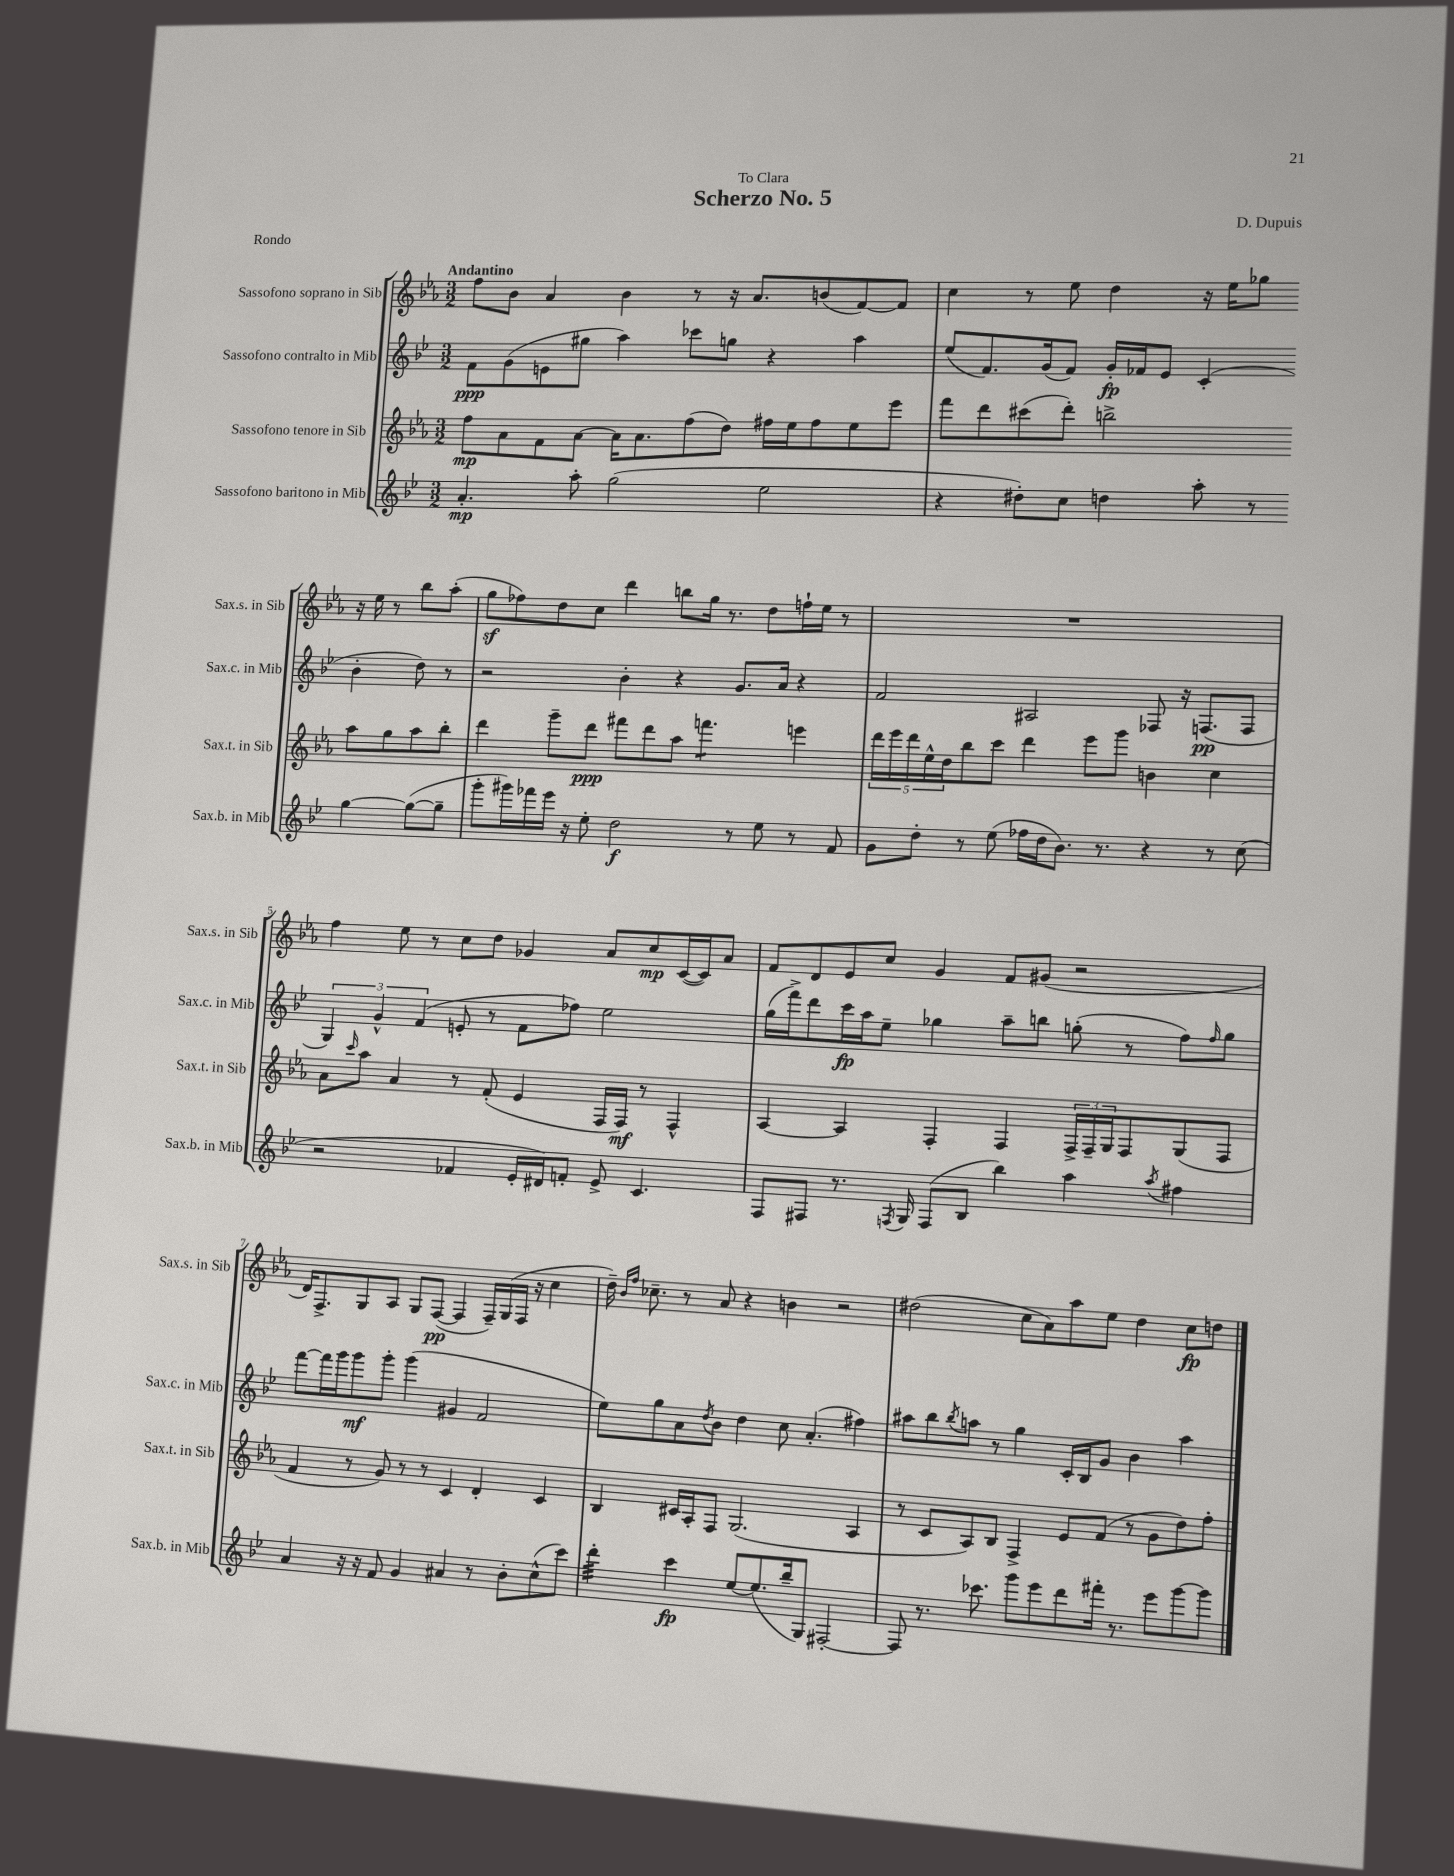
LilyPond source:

\header { title = "Scherzo No. 5" composer = "D. Dupuis" dedication = "To Clara" piece = "Rondo" }
<<
\new StaffGroup <<
\new Staff = "s0" \with { instrumentName = "Sassofono soprano in Sib" shortInstrumentName = "Sax.s. in Sib" } {
    \clef treble \key ees \major \numericTimeSignature \time 3/2 \tempo "Andantino"
    f''8 bes'8 aes'4 bes'4 r8 r16 aes'8. b'8( f'8~) f'8 |
    c''4 r8 ees''8 d''4 r16 ees''16 ges''8 r16 ees''16 r8 bes''8 aes''8-.( |
    g''8\sf fes''8) d''8 c''8 d'''4 b''8 g''16 r8. d''8 f''16-! ees''16 r8 |
    R1. |
    f''4 ees''8 r8 c''8 d''8 ges'4 aes'8 c''8\mp c'16~( c'16) aes'8 |
    f'8 d'8 ees'8 c''8 g'4 f'8 gis'8( r2 |
    d'16) f8.-> g8 aes8 g8 f8~\pp( f4 f16--) g16( f16 r16 c''4 |
    d''16--) \grace { bes'16 f''16 } ces''8.-- r8 aes'8 r4 b'4 r2 |
    dis''2( c''8 aes'8) aes''8 ees''8 dis''4 c''8\fp d''8 \bar "|." |
}
\new Staff = "s1" \with { instrumentName = "Sassofono contralto in Mib" shortInstrumentName = "Sax.c. in Mib" } {
    \clef treble \key bes \major \numericTimeSignature \time 3/2
    f'8\ppp g'8( e'8 gis''8 a''4) ces'''8 g''8 r4 a''4 |
    ees''8( f'8.) g'16( f'8) g'16-.\fp fes'16 ees'8 c'4-.( bes'4-. d''8) r8 |
    r2 bes'4-. r4 g'8. a'16 r4 |
    f'2 ais2 fes8 r16 f8.\pp( f8 |
    \tuplet 3/2 { g4) g'4-^ f'4( } e'8-. r8 f'8 fes''8) ees''2 |
    g''16( f'''16->) d'''8 c'''16\fp a''16 ees''8-- ges''4 a''8-- b''8 g''8-.( r8 f''8) \grace { f''16 } g''8 |
    f'''8~ f'''16 g'''16 g'''8\mf g'''8-. g'''4( gis'4 f'2 |
    ees''8) g''8 a'8 \acciaccatura { d''8 } bes'8 d''4 c''8 a'4.-.( fis''4) |
    ais''8 bes''8 \acciaccatura { bes''8 } a''8 r8 g''4 c'16-. bes16 g'8 bes'4 a''4 \bar "|." |
}
\new Staff = "s2" \with { instrumentName = "Sassofono tenore in Sib" shortInstrumentName = "Sax.t. in Sib" } {
    \clef treble \key ees \major \numericTimeSignature \time 3/2
    f''8\mp aes'8 f'8 aes'8~ aes'16 aes'8. f''8( d''8) fis''16 ees''16 fis''8 ees''8 ees'''8 |
    f'''8 d'''8 cis'''8( d'''8-.) b''2-> aes''8 g''8 aes''8 b''8-. |
    d'''4 g'''8-- d'''8\ppp fis'''8 d'''8 aes''8 f'''4.:8 e'''4 |
    \tuplet 5/4 { d'''16 ees'''16 d'''16 ees''16-^ d''16 } bes''8 c'''8 d'''4 ees'''8 g'''8 b'4 c''4 |
    aes'8 \grace { c'''16 } aes''8 aes'4 r8 f'8-.( ees'4 f16 f16\mf) r8 f4-^ |
    aes4~ aes4 f4-. f4 \tuplet 3/2 { f16-> f16-- g16 } f8 g8( f8 |
    f'4 r8 g'8) r8 r8 c'4 d'4-. c'4 |
    bes4 cis'16 aes16-. f8 g2.( aes4 |
    r8 c'8 aes8) bes8 f4-> ees'8 f'8( r8 g'8 d''8) f''8-. \bar "|." |
}
\new Staff = "s3" \with { instrumentName = "Sassofono baritono in Mib" shortInstrumentName = "Sax.b. in Mib" } {
    \clef treble \key bes \major \numericTimeSignature \time 3/2
    a'4.-.\mp a''8-. g''2( ees''2 |
    r4 dis''8-.) c''8 d''4 a''8-. r8 g''4~ g''8~( g''8-- |
    g'''8-. gis'''16) fes'''16 ees'''16 r16 ees''8-. d''2\f r8 ees''8 r8 f'8 |
    g'8 d''8-. r8 ees''8( fes''16 d''16 bes'8.) r8. r4 r8 c''8( |
    r2 fes'4 ees'16-. dis'16) f'8-. ees'8-> c'4. |
    f8 fis8 r8. \acciaccatura { f8 } g16 f8( bes8 bes''4) a''4 \acciaccatura { a''8 } fis''4 |
    a'4 r16 r16 f'8 g'4 ais'4 r8 bes'8-. c''8-^( c'''8) |
    d'''4:32-. c'''4\fp ees''8~ ees''8.( bes''16-- g8) fis2~-. |
    fis8 r8. ces'''8. g'''8 ees'''8 d'''8 fis'''16-. r8. ees'''8 g'''8~ g'''8 \bar "|." |
}
>>
>>
